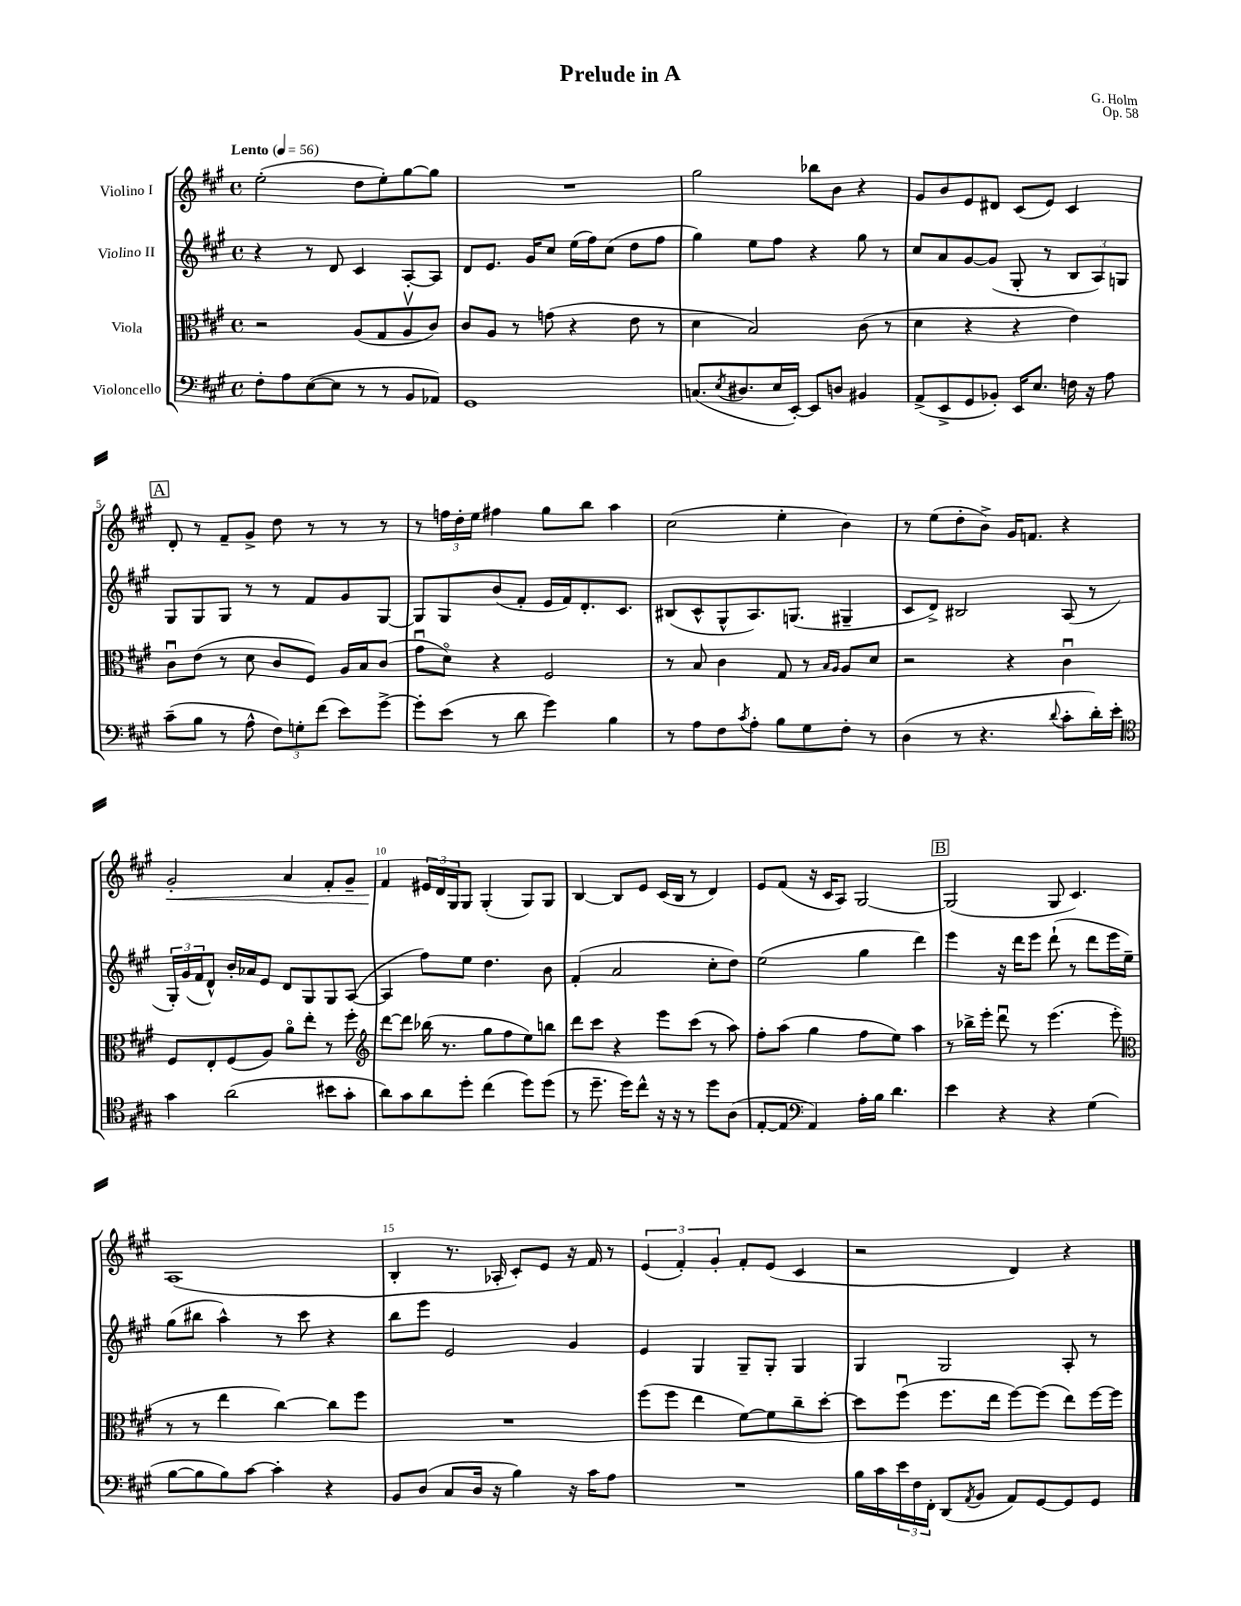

**kern	**kern	**kern	**kern	**dynam
*part4	*part3	*part2	*part1	*part1
*staff4	*staff3	*staff2	*staff1	*staff1
*I"Violoncello	*I"Viola	*I"Violino II	*I"Violino I	*
*clefF4	*clefC3	*clefG2	*clefG2	*
*k[f#c#g#]	*k[f#c#g#]	*k[f#c#g#]	*k[f#c#g#]	*
*M4/4	*M4/4	*M4/4	*M4/4	*
*met(c)	*met(c)	*met(c)	*met(c)	*
*MM56	*MM56	*MM56	*MM56	*
=1	=1	=1	=1	=1
!	!	!	!LO:TX:a:B:t=Lento	!
8F#'\L	2r	4r	(2ee'\	.
8A\	.	.	.	.
([8E\	.	8r	.	.
8E\J]	.	8d/	.	.
8r	(8A/L	4c#/	8dd\L	.
8r	8G#/	.	8ee'\)	.
8BB/L	8Av/	[8A'/L	[8gg#\	.
8AA-X/J)	8c#/J)	8A/J]	8gg#\J]	.
=2	=2	=2	=2	=2
1GG#	8c#/L	8d/L	1r	.
.	8A/J	8.e/J	.	.
.	8r	.	.	.
.	.	16g#/KL	.	.
.	(8gn\	8cc#/J	.	.
.	4r	(16ee\LL	.	.
.	.	16ff#\J)	.	.
.	.	(8cc#\J	.	.
.	8e\	8dd\L	.	.
.	8r	8ff#\J	.	.
=3	=3	=3	=3	=3
(8.Cn/L	4d\	4gg#\)	2gg#\	.
8qE/	.	.	.	.
8.D#X/	.	.	.	.
.	2B/)	8ee\L	.	.
16E/L	.	8ff#\J	.	.
[16EE'/JJ)	.	.	.	.
8EE/L]	.	4r	8bb-X\L	.
8Dn/J	.	.	8b\J	.
4BB#X/	(8c#\	8gg#\	4r	.
.	8r	8r	.	.
=4	=4	=4	=4	=4
(8AA^/L	4d\	8cc#/L	8g#/L	.
8EE^/	.	8a/	8b/	.
8GG#/	4r	[8g#/	8e/	.
8BB-X'/J)	.	(8g#/J]	8d#X/J	.
16EE/KL	4r	8G#'/	(8c#/L	.
8.E/J	.	.	.	.
.	.	8r	8e/J)	.
16Fn\	4e\)	12B/L	4c#/	.
16r	.	.	.	.
.	.	12A/)	.	.
8A\	.	.	.	.
.	.	12Gn/J	.	.
!!LO:LB:g=z
!!LO:REH:place=s1:t=A
=5	=5	=5	=5	=5
(8c#~\L	8c#u\L	8G#/L	8d'/	.
8B\J	(8e\J	8G#/	8r	.
8r	8r	8G#/J	8f#~/L	.
8A^^\	8d\	8r	8g#^/J	.
12F#\L)	8c#/L	8r	8dd\	.
12Gn'\	.	.	.	.
.	8F#/J)	8f#/L	8r	.
(12f#\J	.	.	.	.
8e\L)	16A/LL	8g#/	8r	.
.	16B/J	.	.	.
[8g#^\J	(8c#/J	[8G#/J	8r	.
=6	=6	=6	=6	=6
8g#'\L]	8g#u\L	8G#/L]	8r	.
(8e\J	8d\J)	8G#/	24ffn\LL	.
.	.	.	24dd'\	.
.	.	.	24ee\JJ	.
8r	4r	(8b/	4ff#X\	.
8d\	.	8f#'/J	.	.
4g#\)	2F#/	16e/LL	8gg#\L	.
.	.	16f#/J)	.	.
.	.	8.d'/	8bb\J	.
4B\	.	.	4aa\	.
.	.	8.c#/J	.	.
=7	=7	=7	=7	=7
8r	8r	(8B#X/L	(2cc#\	.
8A\L	8B/	8c#^^/	.	.
8F#\	4c#\	8G#^^/	.	.
8qc#/	.	.	.	.
8A'\J	.	8.A/)	.	.
8B\L	8G#/	.	4ee'\	.
.	.	(8.Gn/J	.	.
8G#\	8r	.	.	.
.	16qqB/LL	.	.	.
.	16qqA/JJ	.	.	.
8F#'\J	8A/L	4G#X~/	4b\)	.
8r	8d/J	.	.	.
=8	=8	=8	=8	=8
(4D\	2r	8c#/L	8r	.
.	.	8d^/J)	(8ee\L	.
8r	.	2B#X/	8dd'\	.
4.r	.	.	8b^\J)	.
.	4r	.	16g#/KL	.
.	.	.	8.fn/J	.
8qqd/	.	.	.	.
8c#'\L	4c#u\	(8A/	4r	.
16d'\L)	.	8r	.	.
16e'\JJ	.	.	.	.
!!LO:LB:g=z
=9	=9	=9	=9	=9
*clefC4	*	*	*	*
!	!	!	!	!LO:HP:b
4g#\	8F#/L	24G#'/LL)	2g#'/	<
.	.	(24g#/	.	.
.	.	24f#/J	.	.
.	8E'/	8d^^/J)	.	.
(2a\	(8F#/	16b'/LL	.	.
.	.	16a-X/J	.	.
.	8A/J)	8e/J	.	.
.	8a\L	8d/L	4a/	.
.	8ee'\J	8G#/	.	.
8b#X\L	8r	8G#/	8f#'/L	.
8g#'\J	8ff#'\	([8A/J	8g#~/J	.
=10	=10	=10	=10	=10
*	*clefG2	*	*	*
8a\L)	[8ddd\L	4A/]	4f#/	.
8g#\	8ddd\J]	.	.	.
8a\	(16bb-X\	8ff#\L)	24e#X/LL	[
.	.	.	24d/	.
.	8.r	.	.	.
.	.	.	24G#/J	.
8dd'\J	.	8ee\J	8G#/J	.
(4cc#\	8gg#\L	4.dd\	(4G#'/	.
.	8ff#\	.	.	.
8dd\L)	8ee\)	.	8G#/L)	.
(8dd\J	8bbn\J	8b\	8G#/J	.
=11	=11	=11	=11	=11
8r	8ddd\L	(4f#'/	[4B/	.
8.dd~\	8ccc#\J	.	.	.
.	4r	2a/	8B/L]	.
16dd\KL)	.	.	.	.
8cc#^^\J	.	.	8e/J	.
16r	8eee\L	.	(16c#/LL	.
16r	.	.	16B/JJ	.
8r	(8ccc#\J	.	8r	.
8dd\L	8r	8cc#'\L	4d/)	.
(8A\J	8aa\)	8dd\J)	.	.
=12	=12	=12	=12	=12
[8E'/L	8ff#'\L	(2ee\	8e/L	.
8E/J]	(8aa\J	.	(8f#/J	.
*clefF4	*	*	*	*
4AA/)	4gg#\	.	16r	.
.	.	.	16c#/KL	.
.	.	.	8A/J)	.
16A'\LL	8ff#\L	4gg#\	[2G#/	.
16B\JJ	.	.	.	.
4.d\	8ee\J)	.	.	.
.	4aa\	4ddd\)	.	.
!!LO:REH:place=s1:t=B
=13	=13	=13	=13	=13
4e\	8r	4eee\	(2G#/]	.
.	16bb-X^\LL	.	.	.
.	16eee'\JJ	.	.	.
4r	8dddu\	16r	.	.
.	.	16ddd\KL	.	.
.	8r	8eee\J	.	.
4r	(4.eee\	(8ddd`\	8G#/	.
.	.	8r	4.c#/)	.
(4G#\	.	8ddd\L	.	.
.	8eee'\	16eee\L	.	.
.	.	16ee~\JJ)	.	.
!!LO:LB:g=z
=14	=14	=14	=14	=14
*	*clefC3	*	*	*
[8B\L	8r	(8gg#\L	(1A	.
8B\]	8r	8bb#X\J	.	.
8B\)	4ee\	4aa^^\)	.	.
[8c#\J	.	.	.	.
4c#'\]	[4cc#\)	8r	.	.
.	.	8ccc#\	.	.
4r	8cc#\L]	4r	.	.
.	8ff#\J	.	.	.
=15	=15	=15	=15	=15
8BB/L	1r	8bb\L	4B'/	.
(8D/J	.	8eee\J	.	.
8C#/L	.	2e/	8.r	.
16D/Jk	.	.	.	.
16r	.	.	16A-X'/	.
4B\)	.	.	8c#'/L)	.
.	.	.	8e/J	.
16r	.	4g#/	16r	.
16c#\KL	.	.	16f#/	.
8A\J	.	.	8r	.
=16	=16	=16	=16	=16
1r	(8ff#\L	4e/	(6e/	.
.	8ff#\J	.	.	.
.	.	.	6f#'/)	.
.	4ee\	4G#/	.	.
.	.	.	6g#'/	.
.	[8f#\L)	8G#~/L	8f#'/L	.
.	8f#\]	8G#'/J	(8e/J	.
.	8cc#~\	4G#/	4c#/	.
.	[8dd'\J	.	.	.
=17	=17	=17	=17	=17
16B\LL	8dd\L]	4G#/	2r	.
16c#\	.	.	.	.
24e\	(8ff#u\J	.	.	.
24F#\	.	.	.	.
24FF#'\JJ	.	.	.	.
(8DD/L	8.ff#\L	2G#/	.	.
8qAA/	.	.	.	.
8BB/J	.	.	.	.
.	16ee\Jk	.	.	.
8AA/L)	[8ff#\L)	.	4d/)	.
[8GG#/	(8ff#\J]	.	.	.
8GG#/]	8ee\L)	8A'/	4r	.
8GG#/J	[16ff#\L	8r	.	.
.	16ff#\JJ]	.	.	.
==	==	==	==	==
*-	*-	*-	*-	*-
